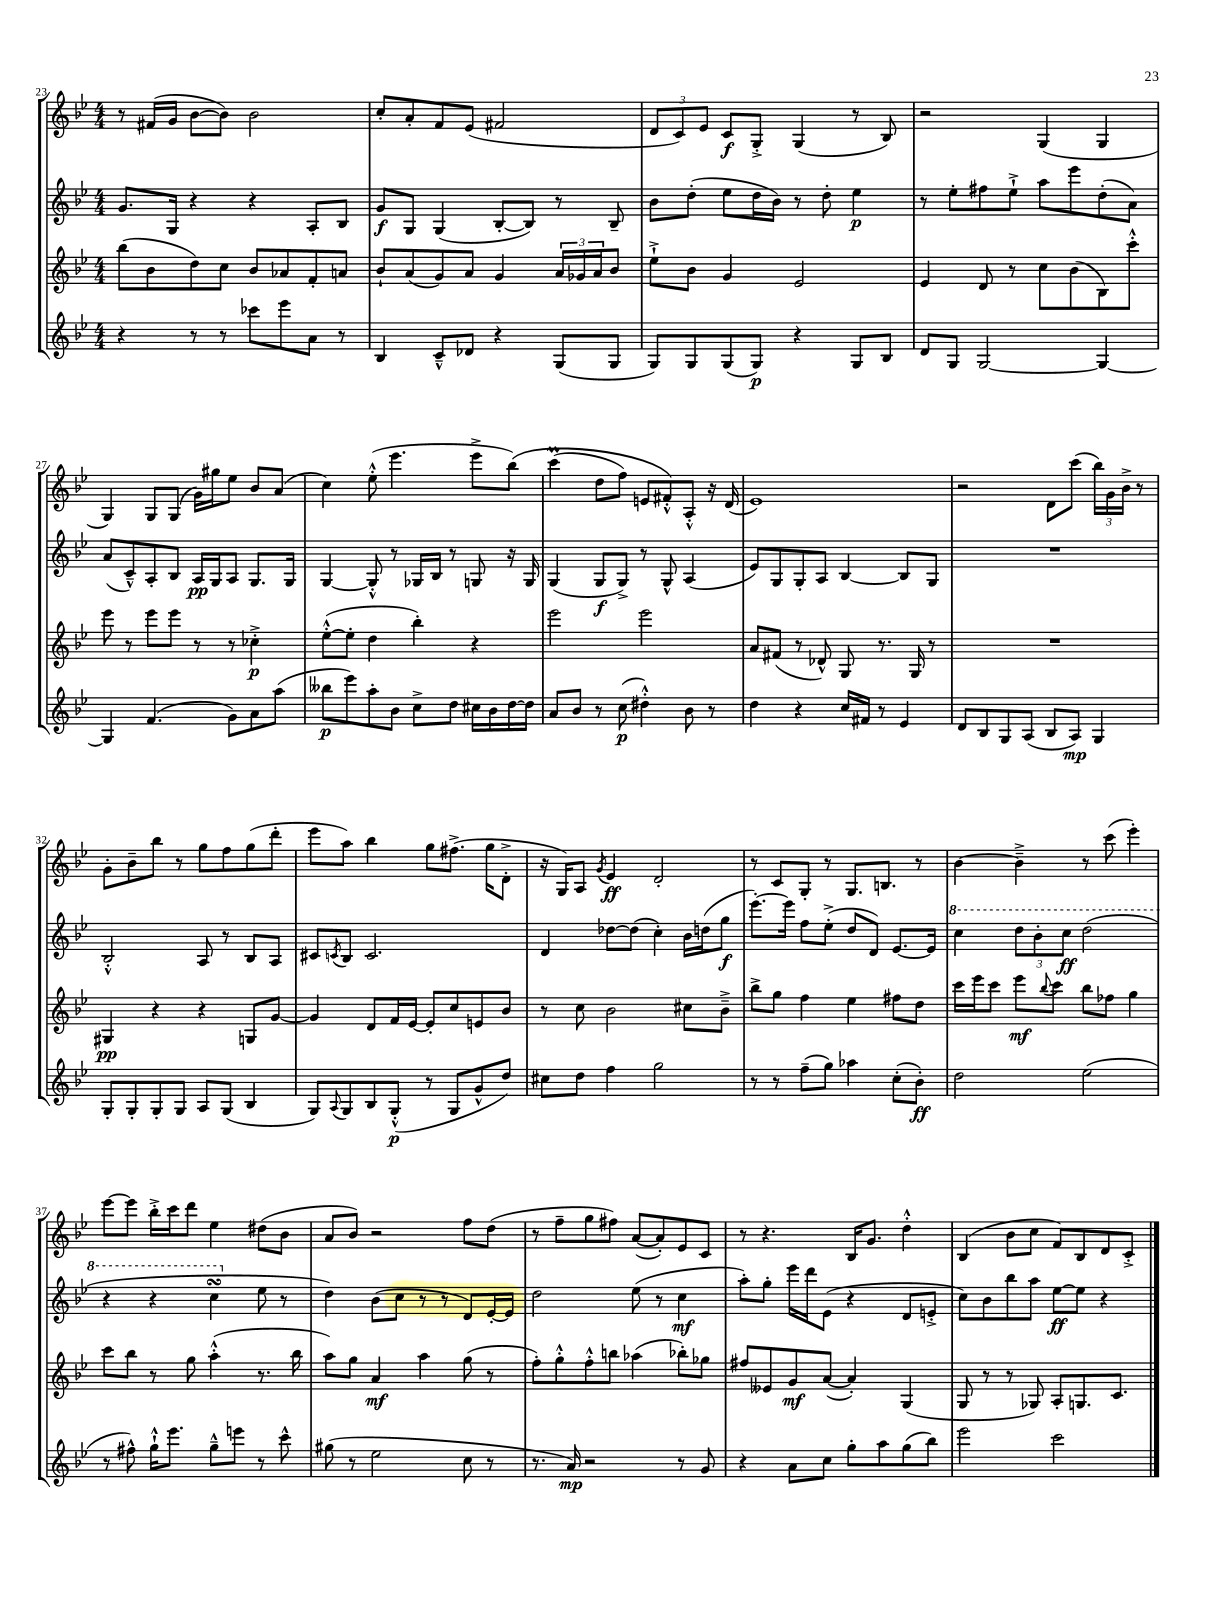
<<
\new StaffGroup <<
\new Staff = "s0" {
    \clef treble \key bes \major \numericTimeSignature \time 4/4
    r8 fis'16( g'16 bes'8~ bes'8) bes'2 |
    c''8-. a'8-. f'8 ees'8( fis'2 |
    \tuplet 3/2 { d'8 c'8) ees'8 } c'8\f g8-.-> g4( r8 bes8) |
    r2 g4( g4 |
    g4) g8 g8( g'16) gis''16 ees''8 bes'8 a'8( |
    c''4) ees''8-.-^( ees'''4. ees'''8-> bes''8)\( |
    c'''4\prall( d''8 f''8) e'8 fis'8-.-^\) a8-.-^ r16 d'16( |
    ees'1) |
    r2 d'8 c'''8( \tuplet 3/2 { bes''16) g'16 bes'16-> } r8 |
    g'8-. bes'8-- bes''8 r8 g''8 f''8 g''8( d'''8-. |
    ees'''8 a''8) bes''4 g''8 fis''8.->( g''16 d'8-.-> |
    r16 g16) a8 \acciaccatura { g'8 } ees'4\ff d'2-. |
    r8 c'8 g8-. r8 g8. b8. r8 |
    bes'4~ bes'4---> r8 c'''8( ees'''4-.) |
    ees'''8~ ees'''8 bes''16-.-> c'''16 d'''8 ees''4 dis''8( bes'8 |
    a'8 bes'8) r2 f''8 d''8( |
    r8 f''8-- g''8 fis''8) a'8~( a'8-.) ees'8 c'8 |
    r8 r4. bes16 g'8. d''4-.-^ |
    bes4( bes'8 c''8 f'8) bes8 d'8 c'8-.-> \bar "|." |
}
\new Staff = "s1" {
    \clef treble \key bes \major \numericTimeSignature \time 4/4
    g'8. g16 r4 r4 a8-. bes8 |
    g'8\f g8 g4( bes8~-. bes8) r8 bes8-- |
    bes'8 d''8-.( ees''8 d''16 bes'16) r8 d''8-. ees''4\p |
    r8 ees''8-. fis''8 ees''8-!-> a''8 ees'''8 d''8-.( a'8) |
    a'8( c'8---^) a8-. bes8 a16\pp g16 a8 g8. g16 |
    g4~ g8-.-^ r8 ges16 bes16 r8 g8 r16 g16 |
    g4( g8\f g8->) r8 g8-^ a4( |
    ees'8) g8 g8-. a8 bes4~ bes8 g8 |
    R1 |
    bes2-.-^ a8 r8 bes8 a8 |
    cis'8 \acciaccatura { c'8 } bes8 c'2. |
    d'4 des''8~ des''8( c''4-.) bes'16 d''16( g''8\f |
    ees'''8.~-.) ees'''16 f''8 ees''8-.->( d''8 d'8) ees'8.~ ees'16 |
    \ottava #1 c'''4 \tuplet 3/2 { d'''8 bes''8-. c'''8\ff } d'''2( |
    r4 r4 c'''4\turn \ottava #0 ees''8 r8 |
    d''4) bes'8( c''8 r8 r8 d'8) ees'16~-. ees'16 |
    d''2 ees''8( r8 c''4\mf |
    a''8-.) g''8-. ees'''16 d'''16 ees'8( r4 d'8 e'8-.-> |
    c''8) bes'8 bes''8 a''8 ees''8~\ff ees''8 r4 \bar "|." |
}
\new Staff = "s2" {
    \clef treble \key bes \major \numericTimeSignature \time 4/4
    bes''8( bes'8 d''8) c''8 bes'8 aes'8 f'8-. a'8 |
    bes'8-! a'8( g'8) a'8 g'4 \tuplet 3/2 { a'16 ges'16 a'16 } bes'8 |
    ees''8-!-> bes'8 g'4 ees'2 |
    ees'4 d'8 r8 c''8 bes'8( bes8) c'''8-.-^ |
    ees'''8 r8 ees'''8 ees'''8 r8 r8 ces''4-.->\p |
    ees''8~-.-^( ees''8-. d''4 bes''4-.) r4 |
    ees'''2 ees'''2 |
    a'8 fis'8( r8 des'8-^) g8 r8. g16 r8 |
    R1 |
    gis4\pp r4 r4 g8 g'8~ |
    g'4 d'8 f'16 ees'16~ ees'8-. c''8 e'8 bes'8 |
    r8 c''8 bes'2 cis''8 bes'8---> |
    bes''8-> g''8 f''4 ees''4 fis''8 d''8 |
    c'''16 ees'''16 c'''8 ees'''8\mf \appoggiatura { bes''8 } c'''8 bes''8 fes''8 g''4 |
    c'''8 bes''8 r8 g''8 a''4-.-^( r8. bes''16 |
    a''8) g''8 a'4\mf a''4 g''8( r8 |
    f''8-.) g''8-.-^ f''8-.-^ b''8 aes''4( bes''8-.) ges''8 |
    fis''8 eeses'8 g'8\mf a'8~( a'4-.) g4( |
    g8 r8 r8 ges8) a8-. g8. c'8. \bar "|." |
}
\new Staff = "s3" {
    \clef treble \key bes \major \numericTimeSignature \time 4/4
    r4 r8 r8 ces'''8 ees'''8 a'8 r8 |
    bes4 c'8---^ des'8 r4 g8( g8 |
    g8) g8 g8( g8\p) r4 g8 bes8 |
    d'8 g8 g2~ g4~ |
    g4 f'4.( g'8) a'8 a''8( |
    beses''8\p ees'''8) a''8-. bes'8 c''8-> d''8 cis''16 bes'16 d''16~ d''16 |
    a'8 bes'8 r8 c''8\p( dis''4-.-^) bes'8 r8 |
    d''4 r4 c''16 fis'16 r8 ees'4 |
    d'8 bes8 g8 a8( bes8 a8\mp) g4 |
    g8-. g8-. g8-. g8 a8 g8( bes4 |
    g8) \appoggiatura { a8 } g8 bes8 g8-.-^\p( r8 g8 g'8-^ d''8) |
    cis''8 d''8 f''4 g''2 |
    r8 r8 f''8--( g''8) aes''4 c''8-.( bes'8-.\ff) |
    d''2 ees''2( |
    r8 fis''8-^) g''16-!-^ ees'''8. g''8---^ e'''8 r8 c'''8-^ |
    gis''8( r8 ees''2 c''8 r8 |
    r8. a'16\mp) r2 r8 g'8 |
    r4 a'8 c''8 g''8-. a''8 g''8( bes''8) |
    ees'''2 c'''2 \bar "|." |
}
>>
>>
\layout { \context { \Score currentBarNumber = #23 } }
